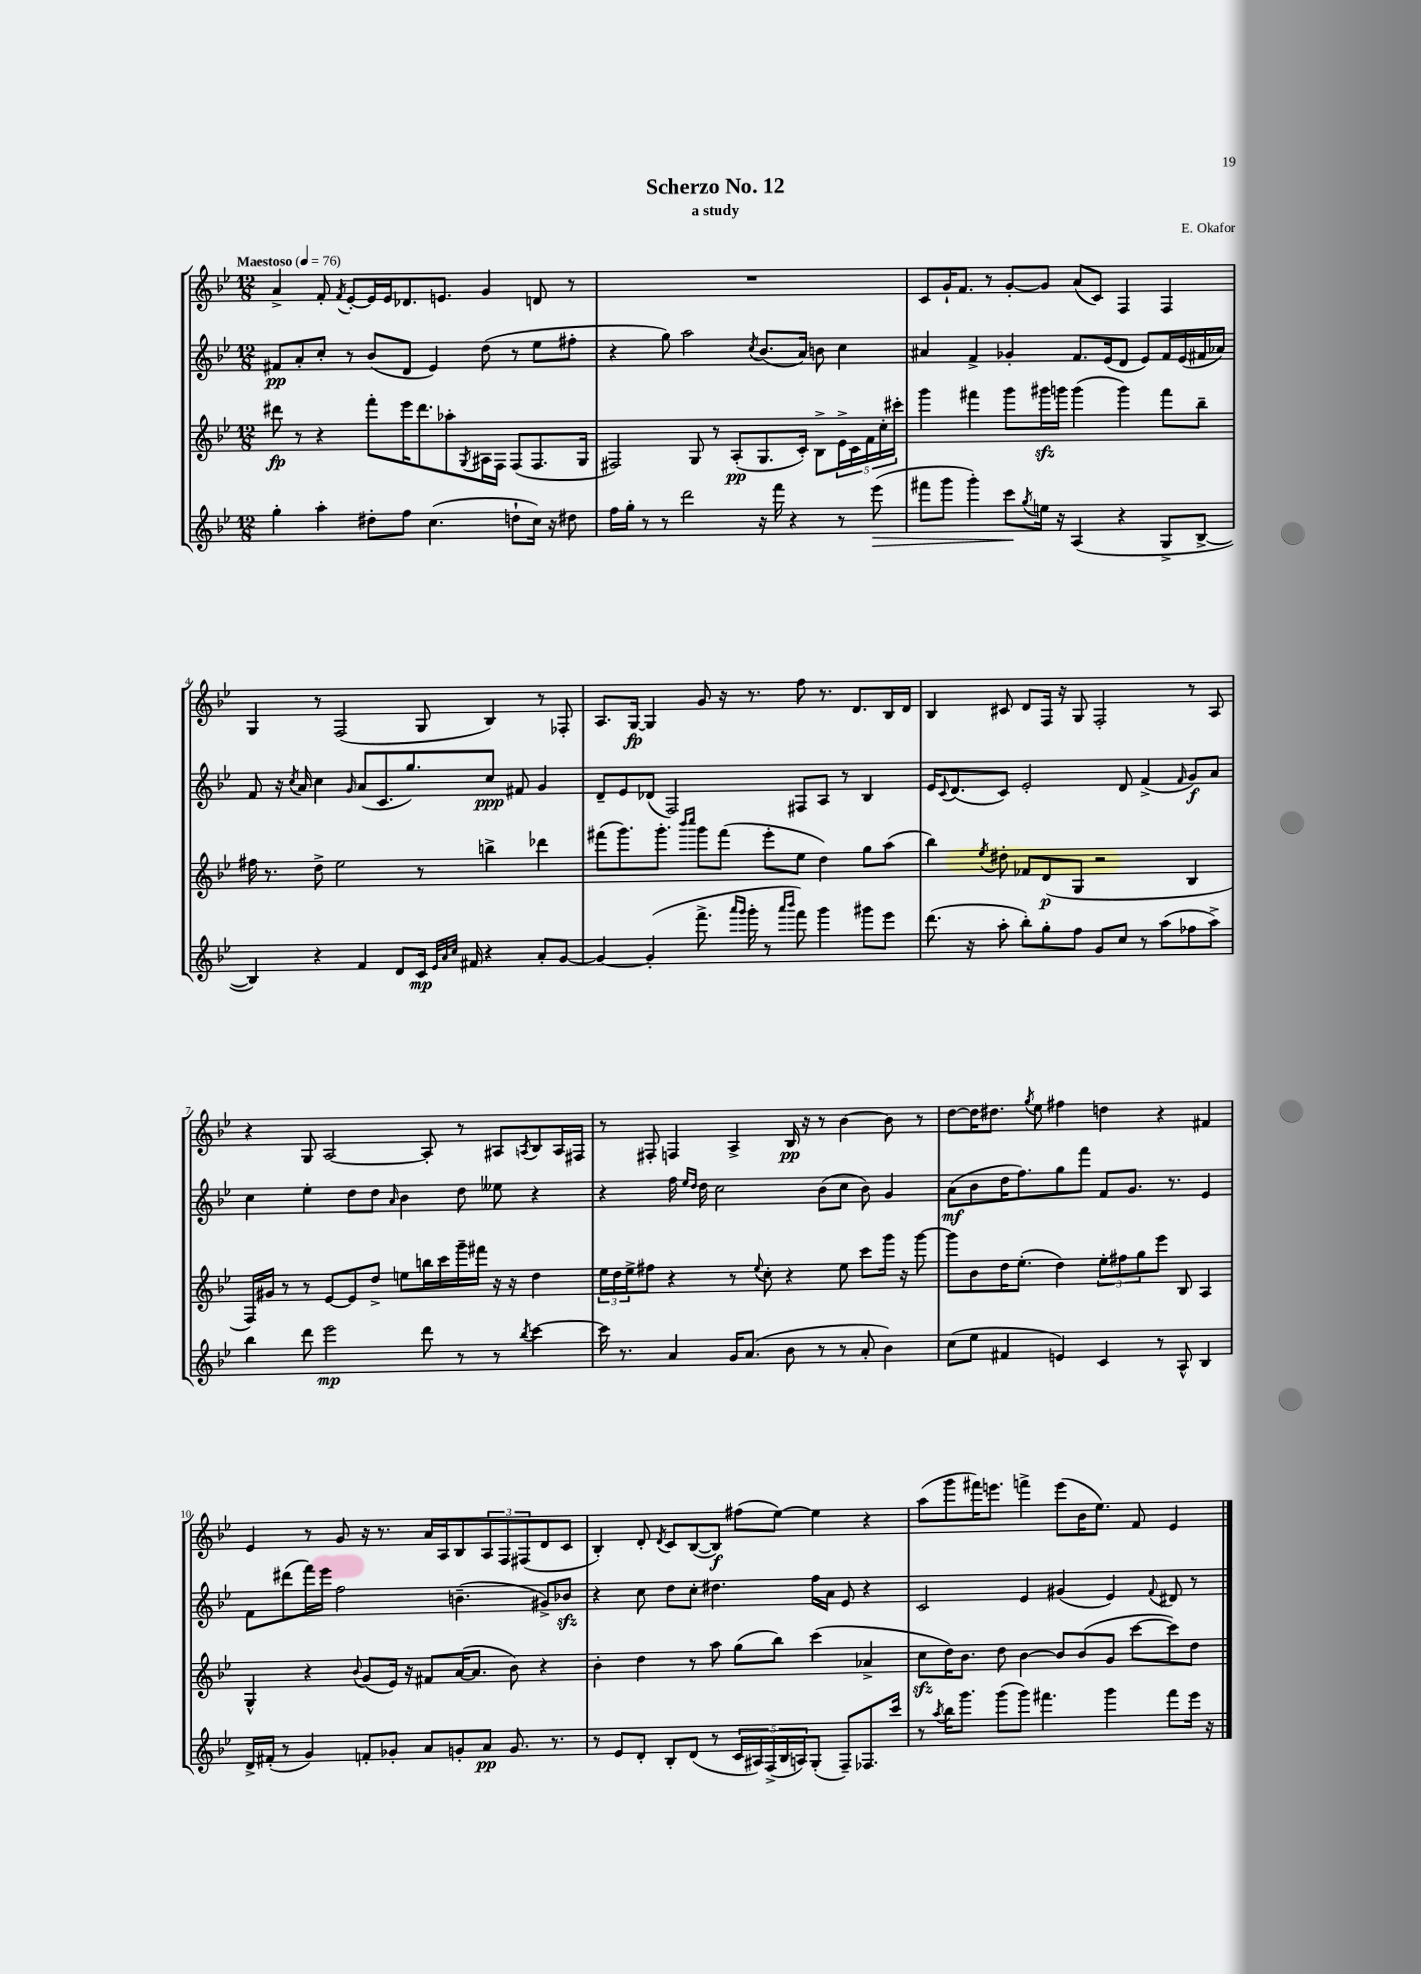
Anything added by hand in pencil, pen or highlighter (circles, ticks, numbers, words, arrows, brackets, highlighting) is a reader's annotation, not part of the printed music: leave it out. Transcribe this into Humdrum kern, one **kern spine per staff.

**kern	**dynam	**kern	**dynam	**kern	**dynam	**kern	**dynam
*part4	*part4	*part3	*part3	*part2	*part2	*part1	*part1
*staff4	*staff4	*staff3	*staff3	*staff2	*staff2	*staff1	*staff1
*clefG2	*	*clefG2	*	*clefG2	*	*clefG2	*
*k[b-e-]	*	*k[b-e-]	*	*k[b-e-]	*	*k[b-e-]	*
*M12/8	*	*M12/8	*	*M12/8	*	*M12/8	*
*MM76	*	*MM76	*	*MM76	*	*MM76	*
=1	=1	=1	=1	=1	=1	=1	=1
!	!	!	!	!	!	!LO:TX:a:B:t=Maestoso	!
4gg'\	.	8ddd#X\	fp	8f#X/L	pp	4a^/	.
.	.	8r	.	8a'/	.	.	.
4aa'\	.	4r	.	8cc'/J	.	8f'/	.
.	.	.	.	.	.	8qf/	.
.	.	.	.	8r	.	[8e-'/L	.
8dd#X'\L	.	8fff'\L	.	(8b-/L	.	16e-/L]	.
.	.	.	.	.	.	16e-/J	.
8ff\J	.	16eee-\K	.	8d/J	.	8.d-X/	.
.	.	8.ddd#\	.	.	.	.	.
(4.cc\	.	.	.	4e-/)	.	.	.
.	.	.	.	.	.	8.en/J	.
.	.	8aa-X'\	.	.	.	.	.
.	.	8qG/	.	.	.	.	.
.	.	16A#X\L	.	(8dd\	.	4g/	.
.	.	16F\JJ	.	.	.	.	.
8ddn`\L	.	(8F/L	.	8r	.	.	.
16cc\Jk)	.	8.F/	.	8ee-\L	.	8dn/	.
16r	.	.	.	.	.	.	.
8dd#X\	.	.	.	8ff#X'\J	.	8r	.
.	.	16G/Jk	.	.	.	.	.
=2	=2	=2	=2	=2	=2	=2	=2
16ff\LL	.	2F#X/)	.	4r	.	1.r	.
16gg'\JJ	.	.	.	.	.	.	.
8r	.	.	.	.	.	.	.
8r	.	.	.	8gg\)	.	.	.
2ddd\	.	.	.	2aa\	.	.	.
.	.	8G/	.	.	.	.	.
.	.	8r	.	.	.	.	.
.	.	(8A'/L	pp	.	.	.	.
.	.	.	.	8qcc/	.	.	.
16r	.	8.G/	.	(8.b-/L	.	.	.
16fff\	.	.	.	.	.	.	.
4r	.	.	.	.	.	.	.
.	.	16c'/Jk)	.	16a/Jk)	.	.	.
.	.	8B-^\L	.	8bn\	.	.	.
8r	.	20e-^\L	.	4cc\	.	.	.
.	.	20c\	.	.	.	.	.
.	.	20f\	.	.	.	.	.
!	!LO:HP:b	!	!	!	!	!	!
(8eee-\	>	.	.	.	.	.	.
.	.	20cc'\	.	.	.	.	.
.	.	20ccc#X'\JJ	.	.	.	.	.
=3	=3	=3	=3	=3	=3	=3	=3
8fff#X\L	.	4ggg\	.	4a#X/	.	8c/L	.
8ggg\J	.	.	.	.	.	16g`/K	.
.	.	.	.	.	.	8.f/J	.
4ggg'\)	.	4fff#X\	.	4f^/	.	.	.
.	.	.	.	.	.	8r	.
8ccc\L	.	8ggg\L	.	4g-X'/	.	[8g'/L	.
8qgg/	.	.	.	.	.	.	.
16een\Jk	]	16ggg#Xzz\L	.	.	.	8g/J]	.
16r	.	16gggn\JJ	.	.	.	.	.
(4A/	.	(4ggg\	.	8.f/L	.	(8a/L	.
.	.	.	.	.	.	8c/J)	.
.	.	.	.	(16e-/k	.	.	.
4r	.	4ggg\)	.	8d/J	.	4F/	.
.	.	.	.	8e-/L)	.	.	.
8G^/L	.	8fff#\L	.	16f/L	.	4F/	.
.	.	.	.	(16e-/	.	.	.
[8B-^/J	.	8bb-~\J	.	16f#X/	.	.	.
.	.	.	.	16a-X/JJ)	.	.	.
!!LO:LB:g=z
=4	=4	=4	=4	=4	=4	=4	=4
4B-/])	.	16ff#X\	.	8f/	.	4G/	.
.	.	8.r	.	.	.	.	.
.	.	.	.	16r	.	.	.
.	.	.	.	8qcc/	.	.	.
.	.	.	.	16a/	.	.	.
4r	.	8dd^\	.	4cc\	.	8r	.
.	.	2ee-\	.	.	.	(2F/	.
.	.	.	.	16qqg/	.	.	.
4f/	.	.	.	(8a/L	.	.	.
.	.	.	.	8.c/	.	.	.
8d/L	.	.	.	.	.	.	.
.	.	.	.	8.gg/)	.	.	.
16c/Jk	mp	8r	.	.	.	8G/	.
32qqe-/LLL	.	.	.	.	.	.	.
32qqa/	.	.	.	.	.	.	.
32qqcc/JJJ	.	.	.	.	.	.	.
16f#X/	.	.	.	.	.	.	.
4r	.	4bbn^\	.	8cc/J	ppp	4B-/)	.
.	.	.	.	8f#X/	.	.	.
8a'/L	.	4ddd-X\	.	4g/	.	8r	.
[8g/J	.	.	.	.	.	8F-X'/	.
=5	=5	=5	=5	=5	=5	=5	=5
4g/_	.	(8fff#X\L	.	8d~/L	.	8.A/L	.
.	.	8.ggg\)	.	8e-/	.	.	.
.	.	.	.	.	.	[16G/Jk	fp
(4g'/]	.	.	.	(8d-X/J	.	4G/]	.
.	.	8.ggg'\J	.	.	.	.	.
.	.	.	.	2F/)	.	.	.
.	.	16qqbbb-/LL	.	.	.	.	.
.	.	16qqcccc/JJ	.	.	.	.	.
8.fff^\	.	8ggg\L	.	.	.	8g/	.
.	.	(8fff#\J	.	.	.	16r	.
16qqaaa/LL	.	.	.	.	.	.	.
16qqggg/JJ	.	.	.	.	.	.	.
16ggg'\	.	.	.	.	.	8.r	.
8r	.	8eee-'\L	.	.	.	.	.
16qqaaa/LL	.	.	.	.	.	.	.
16qqbbb-/JJ	.	.	.	.	.	.	.
8fff\)	.	8ee-\J	.	8F#X/L	.	8ff\	.
4ggg\	.	4dd\)	.	8A/J	.	8.r	.
.	.	.	.	8r	.	.	.
.	.	.	.	.	.	8.d/L	.
8ggg#X\L	.	8gg\L	.	4B-/	.	.	.
8eee-\J	.	(8aa\J	.	.	.	16B-/L	.
.	.	.	.	.	.	16d/JJ	.
=6	=6	=6	=6	=6	=6	=6	=6
(8.ddd\	.	4bb-\)	.	16e-/KL	.	4B-/	.
.	.	.	.	8qqc/	.	.	.
.	.	.	.	(8.d/	.	.	.
16r	.	.	.	.	.	.	.
.	.	8qee-/	.	.	.	.	.
8aa'\	.	8dd#X'\	.	8c/J)	.	8c#X/	.
8bb-'\L)	.	8f-X/L	.	2e-'/	.	8d/L	.
8gg'\	.	(8d/	p	.	.	16F/Jk	.
.	.	.	.	.	.	16r	.
8ff\J	.	8G/J	.	.	.	8G/	.
8g/L	.	2r	.	.	.	2F'/	.
8cc/J	.	.	.	8d/	.	.	.
8r	.	.	.	(4f^/	.	.	.
(8aa\L	.	.	.	.	.	.	.
.	.	.	.	16qqf/	.	.	.
8ff-X\	.	4B-/	.	8g/L)	f	8r	.
8aa^\J)	.	.	.	8a/J	.	8A/	.
!!LO:LB:g=z
=7	=7	=7	=7	=7	=7	=7	=7
4bb-\	.	16F/LL)	.	4cc\	.	4r	.
.	.	16g#X/JJ	.	.	.	.	.
.	.	8r	.	.	.	.	.
8ddd\	.	8r	.	4ee-'\	.	8G/	.
2eee-\	mp	[8e-/L	.	.	.	[2A/	.
.	.	8e-/]	.	8dd\L	.	.	.
.	.	8dd^/J	.	8dd\J	.	.	.
.	.	.	.	16qqa/	.	.	.
.	.	8een\L	.	4b-\	.	.	.
8ddd\	.	16bbn\L	.	.	.	8A'/]	.
.	.	16ccc\	.	.	.	.	.
8r	.	16ggg~\	.	8dd\	.	8r	.
.	.	16fff#X\JJ	.	.	.	.	.
8r	.	16r	.	8ee--X\	.	8A#X/L	.
.	.	16r	.	.	.	.	.
8qbb-/	.	.	.	.	.	8qAn/	.
[4ccc\	.	4dd\	.	4r	.	8B-/	.
.	.	.	.	.	.	16A/L	.
.	.	.	.	.	.	16F#X/JJ	.
=8	=8	=8	=8	=8	=8	=8	=8
16ccc\]	.	24ee-\LL	.	4r	.	8r	.
.	.	24dd\	.	.	.	.	.
8.r	.	.	.	.	.	.	.
.	.	24ee-^\J	.	.	.	.	.
.	.	8ff#X\J	.	.	.	8F#X'/	.
4a/	.	4r	.	16ff\	.	4Fn/	.
.	.	.	.	16qqee-/LL	.	.	.
.	.	.	.	16qqdd/JJ	.	.	.
.	.	.	.	16dd\	.	.	.
.	.	.	.	2cc\	.	.	.
16g/KL	.	8r	.	.	.	4A^/	.
(8.a/J	.	.	.	.	.	.	.
.	.	8qqee-/	.	.	.	.	.
.	.	8cc'\	.	.	.	.	.
8b-\	.	4r	.	.	.	16B-/	pp
.	.	.	.	.	.	16r	.
8r	.	.	.	(8b-\L	.	8r	.
8r	.	8ee-\	.	8cc\J	.	[4b-\	.
8a'/	.	8ccc\L	.	8b-\)	.	.	.
4b-\)	.	16ggg\Jk	.	4g/	.	8b-\]	.
.	.	16r	.	.	.	.	.
.	.	[8ggg\	.	.	.	8r	.
=9	=9	=9	=9	=9	=9	=9	=9
(8cc\L	.	8ggg\L]	.	(8a\L	mf	[8dd\L	.
8ee-\J	.	8b-\	.	8b-\	.	16dd\K]	.
.	.	.	.	.	.	8.dd#X\J	.
4f#X/	.	16dd\K	.	16dd\K	.	.	.
.	.	(8.ee-'\J	.	8.ff\)	.	.	.
.	.	.	.	.	.	8qgg/	.
.	.	.	.	.	.	8ee-\	.
4en/)	.	4dd\)	.	8gg\	.	4ff#X\	.
.	.	.	.	8fff\J	.	.	.
4c/	.	12ee-'\L	.	8f/L	.	4ddn\	.
.	.	12ff#X\	.	.	.	.	.
.	.	.	.	8.g/J	.	.	.
.	.	12gg\	.	.	.	.	.
8r	.	8eee-\J	.	.	.	4r	.
.	.	.	.	8.r	.	.	.
8A^^/	.	8B-/	.	.	.	.	.
4B-/	.	4A/	.	4e-/	.	4f#X/	.
!!LO:LB:g=z
=10	=10	=10	=10	=10	=10	=10	=10
16d^/LL	.	4G^^/	.	8f\L	.	4e-/	.
(16f#X'/JJ	.	.	.	.	.	.	.
8r	.	.	.	(8ddd#X\	.	.	.
4g/)	.	4r	.	16fff\L)	.	8r	.
.	.	.	.	16eee-\JJ	.	.	.
.	.	.	.	2ff\	.	8g/	.
.	.	8qqb-/	.	.	.	.	.
8fn'/L	.	(8g/L	.	.	.	16r	.
.	.	.	.	.	.	8.r	.
8g-X'/J	.	16e-/Jk)	.	.	.	.	.
.	.	16r	.	.	.	.	.
8a/L	.	8f#X/L	.	.	.	16a/LL	.
.	.	.	.	.	.	16A/J	.
8gn'/	.	([16a/K	.	(4.bn~\	.	8B-/	.
.	.	8.a/J]	.	.	.	.	.
8a/J	pp	.	.	.	.	12A/	.
.	.	.	.	.	.	12F/	.
8.g/	.	8b-\)	.	.	.	.	.
.	.	.	.	.	.	(12F#X/	.
.	.	4r	.	8g#X^/L)	.	8d/	.
8.r	.	.	.	.	.	.	.
.	.	.	.	8b-Xzz/J	.	8c/J	.
=11	=11	=11	=11	=11	=11	=11	=11
8r	.	4b-'\	.	4r	.	4B-'/)	.
8e-/L	.	.	.	.	.	.	.
8d'/J	.	4dd\	.	8cc\	.	8d'/	.
.	.	.	.	.	.	8qd/	.
8B-'/L	.	.	.	8dd\L	.	8c/L	.
(8d/J	.	8r	.	8cc'\J	.	([8B-/	.
8r	.	8aa\	.	4.dd#X\	.	8B-/J])	f
20c/LL	.	(8gg\L	.	.	.	(8ff#X\L	.
20A#X/)	.	.	.	.	.	.	.
(20F^/	.	.	.	.	.	.	.
.	.	8bb-\J)	.	.	.	[8ee-\J)	.
20B-/	.	.	.	.	.	.	.
20An/J)	.	.	.	.	.	.	.
(8G'/J	.	(4ccc\	.	16ff\LL	.	4ee-\]	.
.	.	.	.	16a\JJ	.	.	.
8F~/L)	.	.	.	8e-/	.	.	.
8.F-X/	.	4a-X^/	.	4r	.	4r	.
16ccc/Jk	.	.	.	.	.	.	.
=12	=12	=12	=12	=12	=12	=12	=12
8r	.	8cczz\L	.	2c/	.	(8aa\L	.
8qaa/	.	.	.	.	.	.	.
16bb-\KL	.	16dd\K)	.	.	.	8ggg\	.
8.ggg\J	.	8.b-\J	.	.	.	.	.
.	.	.	.	.	.	16fff#X\K)	.
.	.	.	.	.	.	8.eeen\J	.
(8ggg\L	.	8dd\	.	.	.	.	.
8ggg\J)	.	[4b-\	.	4e-/	.	4fffn^\	.
4.fff#X\	.	.	.	.	.	.	.
.	.	8b-/L]	.	(4g#X/	.	(8eee\L	.
.	.	(8b-/	.	.	.	16b-\K	.
.	.	.	.	.	.	8.ee-\J)	.
4ggg\	.	8g/J	.	4e-/)	.	.	.
.	.	[8ccc\L	.	.	.	8f/	.
.	.	.	.	8qqf/	.	.	.
8fff#\L	.	8ccc\])	.	8d#X/	.	4e-/	.
16eee-\Jk	.	8dd\J	.	8r	.	.	.
16r	.	.	.	.	.	.	.
==	==	==	==	==	==	==	==
*-	*-	*-	*-	*-	*-	*-	*-
